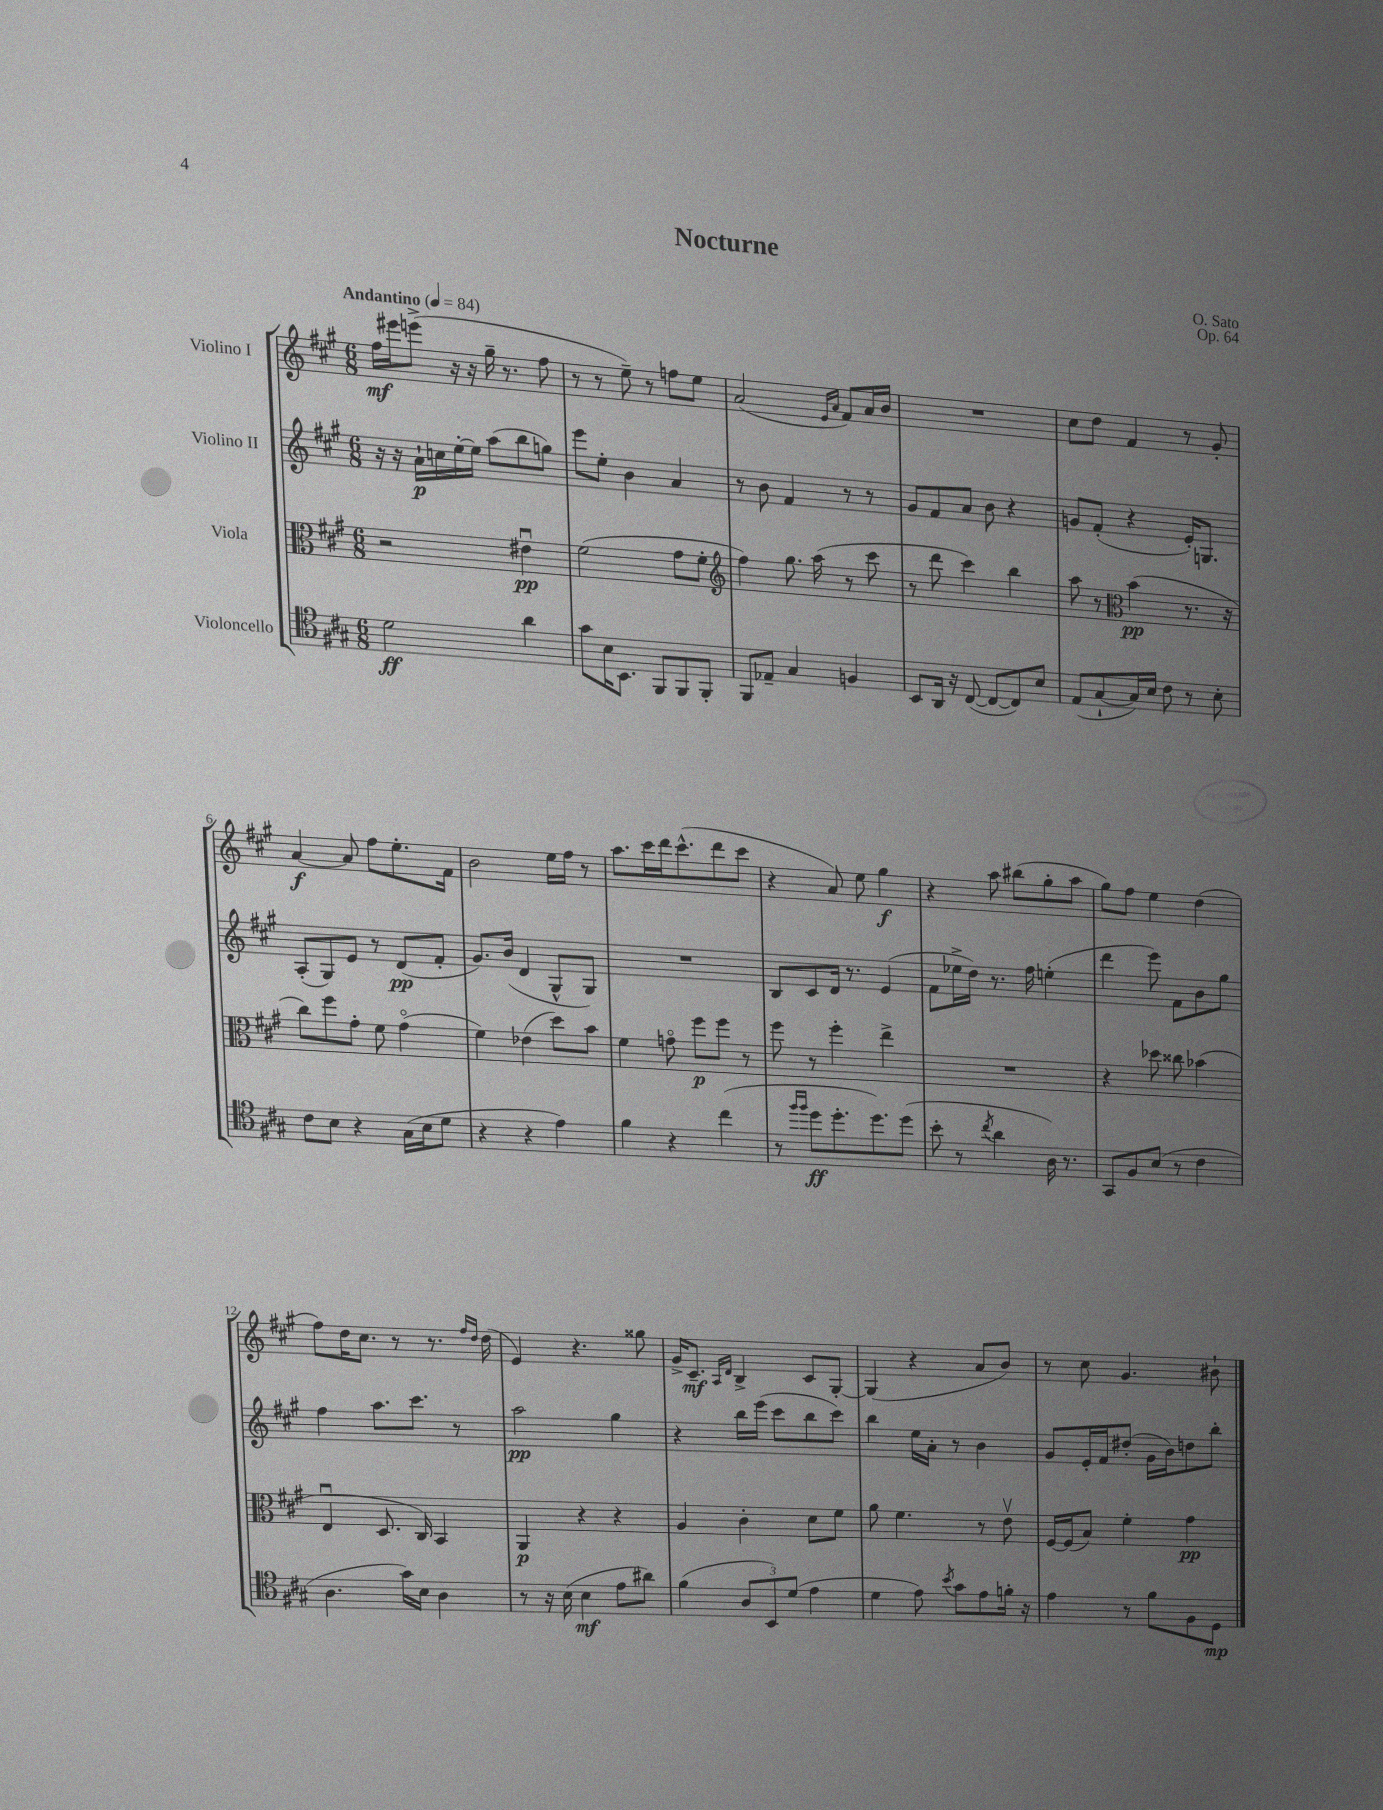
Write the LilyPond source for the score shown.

\header { title = "Nocturne" composer = "O. Sato" opus = "Op. 64" }
<<
\new StaffGroup <<
\new Staff = "s0" \with { instrumentName = "Violino I" } {
    \clef treble \key a \major \numericTimeSignature \time 6/8 \tempo "Andantino" 4 = 84
    fis''16\mf eis'''16 e'''8->( r16 r16 gis''16-- r8. fis''8 |
    r8 r8 e''8--) r8 f''8 e''8 |
    a'2( \grace { e'16 a'16 } fis'8) a'16 b'16 |
    R2. |
    cis''8 d''8 fis'4 r8 gis'8-. |
    a'4~\f a'8 fis''8 e''8.-. fis'16 |
    b'2 e''16 fis''16 r8 |
    a''8. cis'''16 d'''16 cis'''8.-^( d'''8 cis'''8 |
    r4 a'8) e''8 gis''4\f |
    r4 a''8 bis''8( gis''8-. a''8 |
    gis''8) fis''8 e''4 d''4( |
    fis''8) d''16 cis''8. r8 r8. \grace { fis''16 d''16 } d''16( |
    e'4) r4. gisis''8 |
    gis'16-> cis'8.--\mf \grace { a16 d'16 } b4-> cis'8 gis8~-. |
    gis4( r4 a'8 b'8) |
    r8 cis''8 gis'4. bis'8-! \bar "|." |
}
\new Staff = "s1" \with { instrumentName = "Violino II" } {
    \clef treble \key a \major \numericTimeSignature \time 6/8
    r16 r16 a'16-!\p c''16 e''16~-. e''16 a''8( b''8 g''8) |
    e'''8 e''8-. b'4 a'4 |
    r8 b'8 fis'4 r8 r8 |
    gis'8 fis'8 a'8 b'8 r4 |
    g'8 fis'8-.( r4 e'16-.) g8. |
    a8-.( gis8) e'8 r8 d'8\pp( fis'8-. |
    gis'8.) b'16( d'4 gis8-^ gis8) |
    R2. |
    b8 cis'8 d'16 r8. e'4( |
    fis'8 ees''16-> d''16) r8. fis''16 e''4-.( |
    d'''4 e'''8) fis'8 b'8 gis''8 |
    fis''4 a''8. cis'''8. r8 |
    a''2\pp gis''4 |
    r4 b''16 e'''16( cis'''8 b''8 cis'''8) |
    b''4 e''16 a'16-. r8 b'4 |
    gis'8 e'16-. fis'16 dis''8-.( gis'16 b'16) d''8 b''8-. \bar "|." |
}
\new Staff = "s2" \with { instrumentName = "Viola" } {
    \clef alto \key a \major \numericTimeSignature \time 6/8
    r2 eis'4\downbow\pp |
    fis'2( gis'8 fis'8-. |
    \clef treble fis''4) gis''8. a''16( r8 cis'''8 |
    r8 d'''8 cis'''4) b''4 |
    a''8 r8 \clef alto b'4\pp( r8. r16 |
    cis''8) fis''8 gis'8-. fis'8 gis'4\flageolet( |
    fis'4) ees'4( d''8) b'8 |
    fis'4 g'8\flageolet fis''8\p fis''8 r8 |
    fis''8 r8 fis''4-. e''4-> |
    R2. |
    r4 des''8 cisis''8 bes'4( |
    e4\downbow d8. cis16) b,4 |
    a,4\p r4 r4 |
    a4 cis'4-. d'8 fis'8 |
    a'8 fis'4. r8 e'8\upbow |
    fis16~ fis16( b8) fis'4-. gis'4\pp \bar "|." |
}
\new Staff = "s3" \with { instrumentName = "Violoncello" } {
    \clef tenor \key a \major \numericTimeSignature \time 6/8
    d'2\ff a'4 |
    gis'8 b16 b,8. fis,8 fis,8 fis,8-. |
    fis,8 ees8-- gis4 f4 |
    b,8 a,16 r16 cis8~( cis8~ cis8) b8 |
    e8( gis8~-! gis16) b16 cis'8 r8 b8-. |
    cis'8 b8 r4 gis16( b16 d'8 |
    r4 r4 e'4) |
    fis'4 r4 cis''4( |
    r8 \grace { fis''16 fis''16 } d''8\ff d''8.-. d''8.) d''8( |
    b'8-. r8 \acciaccatura { cis''8 } a'4 a16) r8. |
    gis,8 fis8 b8( r8 cis'4 |
    a4. gis'16) b16 a4 |
    r8 r16 b16( b4\mf e'8 ais'8) |
    fis'4( \tuplet 3/2 { a8 b,8) d'8( } e'4 |
    d'4 e'8) \acciaccatura { b'8 } gis'8 e'8 f'16-. r16 |
    e'4 r8 fis'8 fis8 d8\mp \bar "|." |
}
>>
>>
